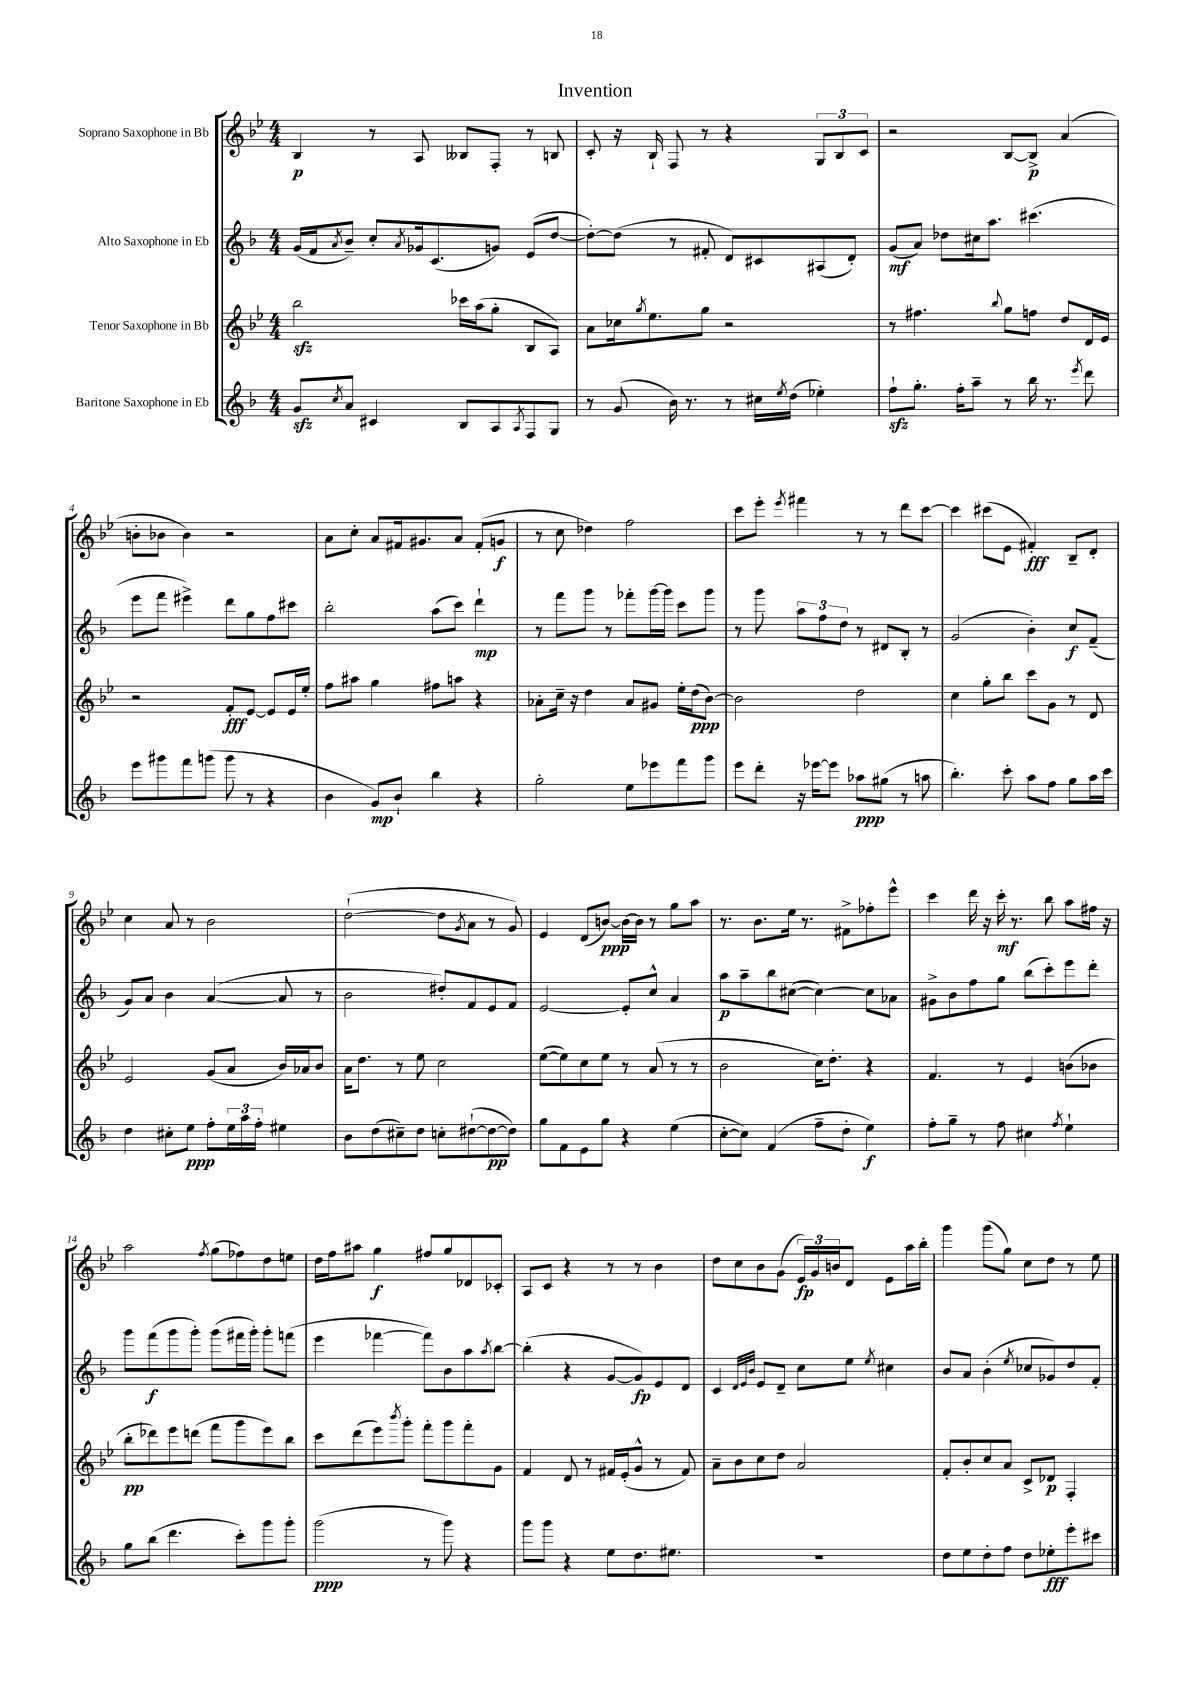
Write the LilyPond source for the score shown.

\header { title = "Invention" }
<<
\new StaffGroup <<
\new Staff = "s0" \with { instrumentName = "Soprano Saxophone in Bb" } {
    \clef treble \key bes \major \numericTimeSignature \time 4/4
    bes4\p r8 a8 beses8 f8-. r8 b8 |
    c'8-. r16 bes16-! f8 r8 r4 \tuplet 3/2 { g8 bes8 c'8 } |
    r2 bes8~ bes8->\p a'4( |
    b'8-. bes'8 bes'4) r2 |
    a'8 c''8-. a'8 fis'16 gis'8. a'8 fis'8-.( g'8\f |
    r8 c''8 des''4) f''2 |
    c'''8 ees'''8-. \acciaccatura { ees'''8 } fis'''4 r8 r8 d'''8 c'''8~ |
    c'''4 cis'''8( ees'8 fis'4-.\fff) bes8-- d'8-. |
    c''4 a'8 r8 bes'2 |
    d''2~-!( d''8 \acciaccatura { g'8 } a'8 r8 g'8) |
    ees'4 d'8( b'8~\ppp) b'16~ b'16 r8 g''8 a''8 |
    r8. bes'8. ees''16 r8. fis'8-> fes''8-. ees'''8-^ |
    c'''4 d'''16 r16 c'''16-.\mf r8. bes''8 a''8 fis''16 r16 |
    a''2 \acciaccatura { f''8 } g''8( fes''8) d''8 e''8 |
    d''16 f''16 ais''8 g''4\f fis''8 g''8 des'8 ces'8-. |
    a8 c'8 r4 r8 r8 bes'4 |
    d''8 c''8 bes'8 g'8( \tuplet 3/2 { ees'16\fp) g'16 b'16 } d'8 ees'8 a''16 bes''16-. |
    g'''4 g'''8( g''8) c''8 d''8 r8 ees''8 \bar "|." |
}
\new Staff = "s1" \with { instrumentName = "Alto Saxophone in Eb" } {
    \clef treble \key f \major \numericTimeSignature \time 4/4
    g'16( f'16 \acciaccatura { a'8 } bes'8--) c''8-. \acciaccatura { a'8 } ges'16 c'8.( g'8) e'8( d''8~ |
    d''8~-.) d''8( r8 fis'8-. d'8) cis'8 ais8( d'8-.) |
    g'8\mf( a'8) des''8 cis''16 a''8. cis'''4.( |
    e'''8 f'''8 eis'''4->) d'''8 g''8 f''8 cis'''8 |
    bes''2-. a''8( c'''8) d'''4-!\mp |
    r8 f'''8 g'''8 r8 fes'''8-. g'''16~ g'''16 c'''8 g'''8 |
    r8 g'''8 \tuplet 3/2 { a''8 f''8 d''8 } r8 dis'8 bes8-. r8 |
    g'2( bes'4-.) c''8\f f'8--( |
    g'8) a'8 bes'4 a'4~( a'8 r8 |
    bes'2 dis''8-.) f'8 e'8 f'8 |
    e'2~ e'8-. c''8-^ a'4 |
    a''8\p a''8-- bes''8 cis''8~( cis''4~) cis''8 aes'8 |
    gis'8-> bes'8 f''8 g''8 bes''8( c'''8-.) e'''8 d'''8-. |
    g'''8 f'''8\f( g'''8 g'''8-.) g'''8( fis'''16 g'''16-.) g'''8-. f'''8( |
    e'''4 fes'''4~ fes'''8) bes'8 a''8 \acciaccatura { a''8 } bes''8~ |
    bes''4-.( r4 g'8~ g'8\fp) e'8 d'8 |
    c'4 \grace { d'32 e'32 bes'32 } e'8 d'8-- c''8 e''8 \acciaccatura { e''8 } cis''4 |
    bes'8 a'8 bes'4-.( \acciaccatura { e''8 } ces''8 ges'8) d''8 f'8-. \bar "|." |
}
\new Staff = "s2" \with { instrumentName = "Tenor Saxophone in Bb" } {
    \clef treble \key bes \major \numericTimeSignature \time 4/4
    bes''2\sfz ces'''16 a''16( g''8-. bes8 a8) |
    a'8 ces''16 \acciaccatura { g''8 } ees''8. g''8 r2 |
    r8 fis''4. \appoggiatura { bes''8 } g''8 f''8 d''8 d'16 ees'16 |
    r2 f'8-.\fff ees'8~ ees'8 ees'16 ees''16-. |
    f''8 ais''8 g''4 fis''8 a''8 r4 |
    aes'8-. c''16-- r16 d''4 aes'8 gis'8 ees''16-. d''16\ppp( bes'8~) |
    bes'2 d''2 |
    c''4 g''8-. bes''8 c'''8 g'8 r8 d'8 |
    ees'2 g'8( a'8 bes'16) aes'16 bes'8 |
    a'16 d''8. r8 ees''8 c''2 |
    ees''8~( ees''8) c''8 ees''8 r8 a'8( r8 r8 |
    bes'2 c''16) d''8.-. r4 |
    f'4. r8 ees'4 b'8( bes'8 |
    bes''8-.\pp des'''8) ees'''8 d'''8( f'''8 g'''8 ees'''8) bes''8 |
    c'''8 d'''8( ees'''8) \acciaccatura { bes'''8 } g'''8-. f'''8-. g'''8 f'''8-. g'8 |
    f'4 d'8 r8 fis'16 ees'16-.( g'8-^ r8 fis'8) |
    a'8-- bes'8 c''8 d''8 a'2 |
    f'8-. bes'8-. c''8 a'8 c'8-> des'8\p f4-. \bar "|." |
}
\new Staff = "s3" \with { instrumentName = "Baritone Saxophone in Eb" } {
    \clef treble \key f \major \numericTimeSignature \time 4/4
    g'8\sfz \acciaccatura { c''8 } a'8 cis'4 bes8 a8 \acciaccatura { a8 } f8 g8 |
    r8 g'8( bes'16) r8. r8 cis''16 \acciaccatura { e''8 } d''16( ees''4-.) |
    f''8-!\sfz g''8.-. f''16-. a''8-- r8 bes''16 r8. \acciaccatura { e'''8 } d'''8 |
    e'''8 gis'''8 f'''8 g'''8( g'''8 r8 r4 |
    bes'4 g'8\mp) bes'8-! bes''4 r4 |
    g''2-. e''8 ees'''8 f'''8 g'''8 |
    e'''8 d'''8-. r16 ees'''16~ ees'''8 aes''8\ppp gis''8( r8 a''8 |
    bes''4.-.) c'''8-. a''8 f''8 g''8 a''16 c'''16 |
    d''4 cis''8-. e''8\ppp f''8-. \tuplet 3/2 { e''16 a''16 f''16-. } eis''4 |
    bes'8 d''8( cis''8--) d''8 c''8-. dis''8~-!( dis''8~\pp dis''8) |
    g''8 f'8 e'8 g''8 r4 e''4( |
    c''8~-. c''8) f'4( f''8-- d''8-. e''4\f) |
    f''8-. g''8-- r8 f''8 cis''4 \acciaccatura { f''8 } e''4-! |
    g''8 bes''8( d'''4. c'''8-.) g'''8 g'''8-. |
    g'''2\ppp( r8 g'''8) r4 |
    g'''8 g'''8 r4 e''8 d''8. eis''8. |
    R1 |
    d''8 e''8 d''8-. f''8 d''8 ees''8-.\fff e'''8-. cis'''8 \bar "|." |
}
>>
>>
